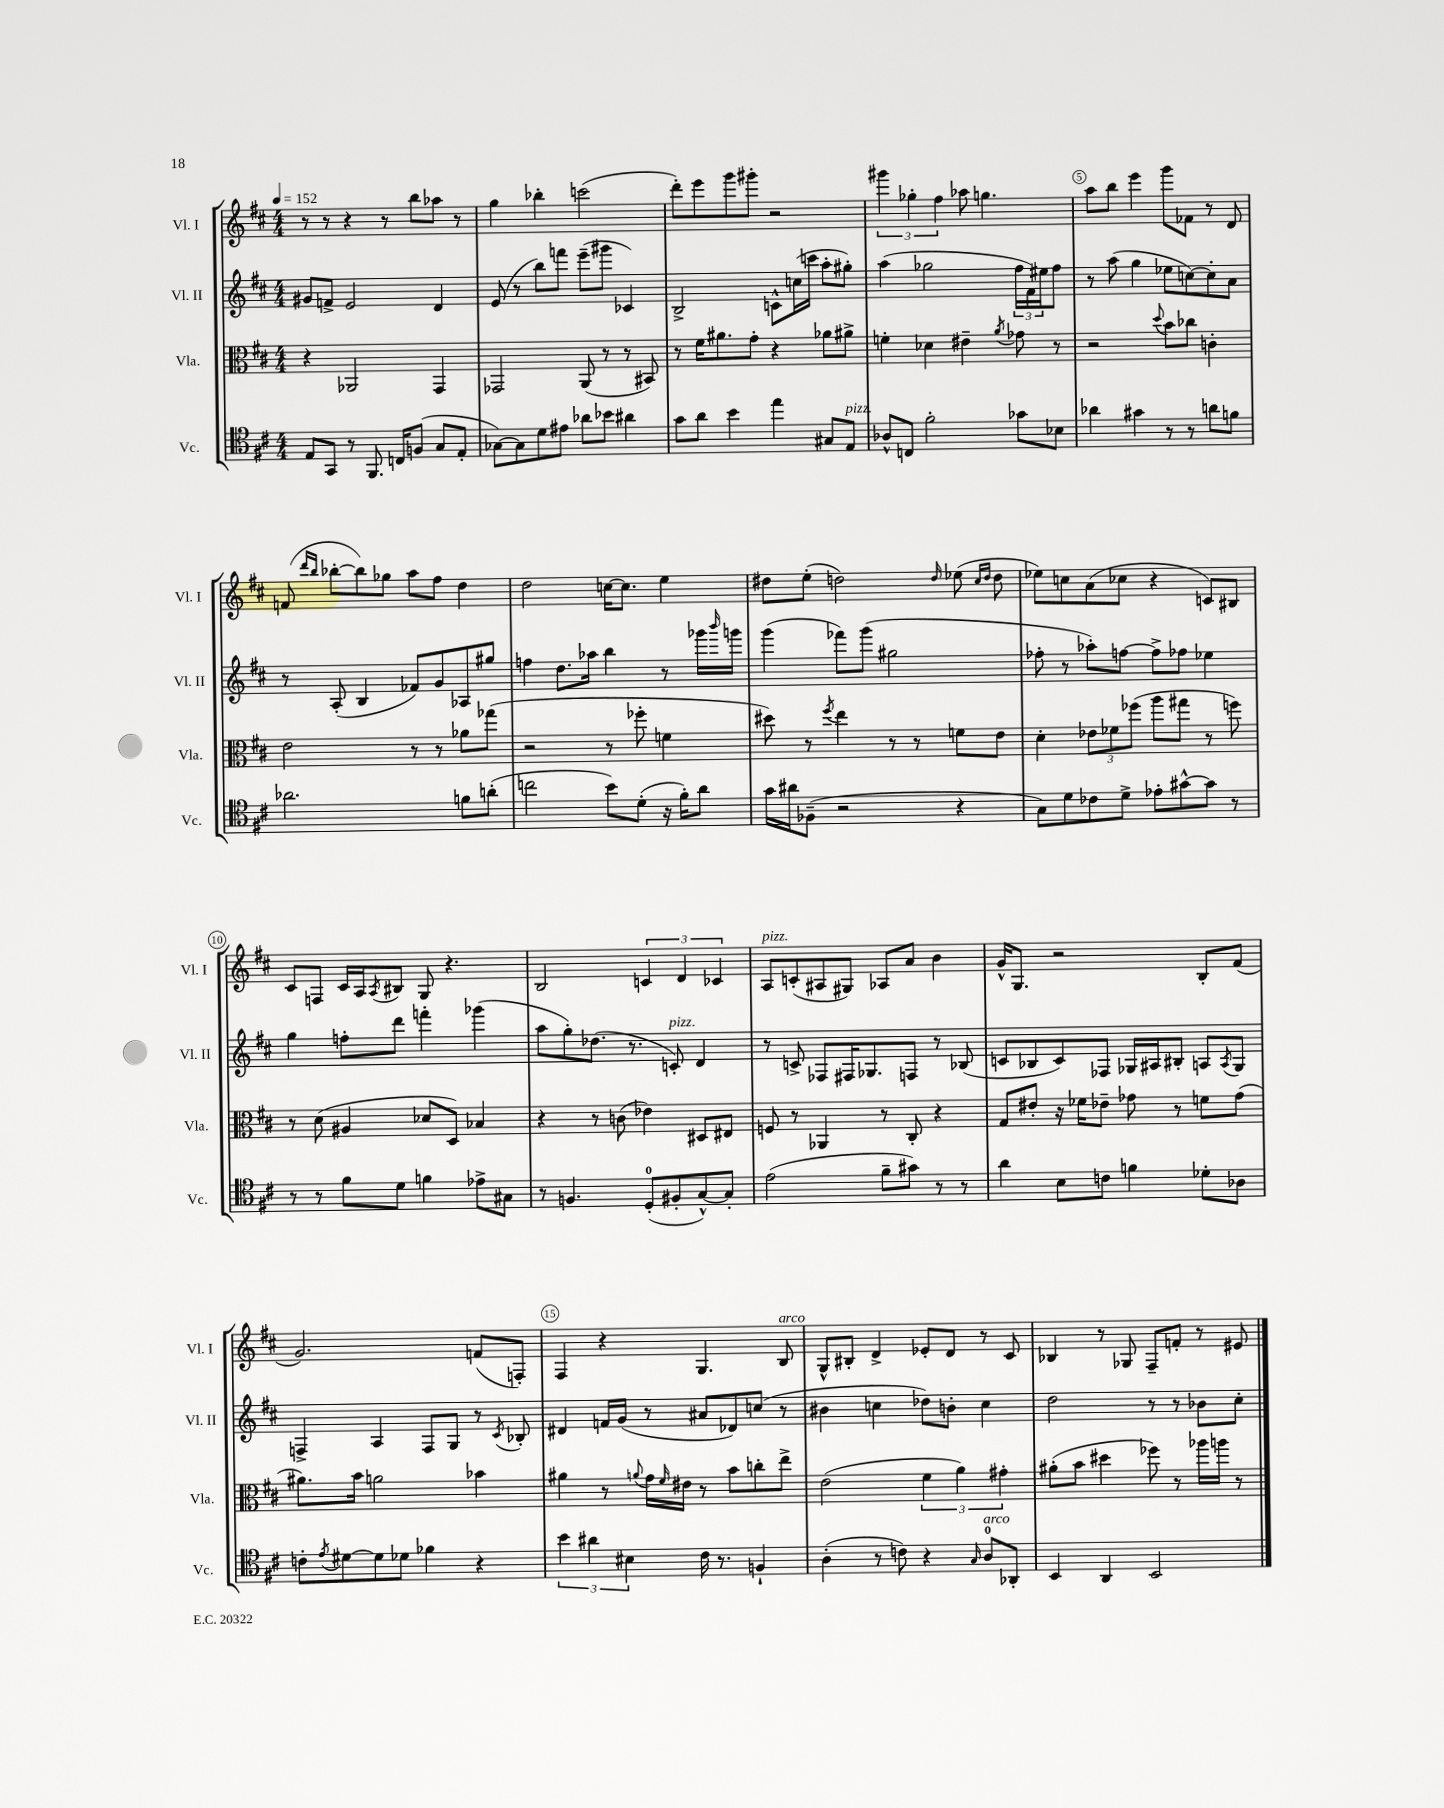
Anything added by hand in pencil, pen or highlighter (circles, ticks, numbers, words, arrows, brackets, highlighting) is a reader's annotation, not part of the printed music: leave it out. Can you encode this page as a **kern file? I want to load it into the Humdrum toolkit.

**kern	**kern	**kern	**kern
*part4	*part3	*part2	*part1
*staff4	*staff3	*staff2	*staff1
*I"Vc.	*I"Vla.	*I"Vl. II	*I"Vl. I
*I'Vc.	*I'Vla.	*I'Vl. II	*I'Vl. I
*clefC4	*clefC3	*clefG2	*clefG2
*k[f#c#]	*k[f#c#]	*k[f#c#]	*k[f#c#]
*M4/4	*M4/4	*M4/4	*M4/4
*MM152	*MM152	*MM152	*MM152
=1	=1	=1	=1
8E/L	4r	8g#X/L	8r
8GG/J	.	8fn^/J	8r
8r	2AA-X/	2e/	4r
8.FF#/	.	.	.
.	.	.	8r
16Cn/KL	.	.	.
(8Fn/J	.	.	8bb\L
8G/L	4GG/	4d/	8aa-X\J
8E'/J	.	.	8r
=2	=2	=2	=2
[8G-X\L)	2GG-X/	(8e/	4gg\
8G-\]	.	8r	.
8d\	.	8bb\L)	4bb-X'\
8e#X\J	.	8fffn\J	.
8a-X\L	(8AA/	(8eee~\L	(2cccn\
8b-X\J	8r	8ggg#X\J	.
4a#X\	8r	4c-X/)	.
.	8BB#X/)	.	.
=3	=3	=3	=3
8g\L	8r	2B^/	8ddd'\L)
8a\J	16f#\KL	.	8eee\
.	8.a#X\	.	.
4b\	.	.	8ggg\
.	8g'\J	.	8ggg#X'\J
4ee\	4r	8cn^^\L	2r
.	.	(16ccn\L	.
.	.	16cccn\JJ	.
8G#X/L	8a-X\L	8aa'\L	.
!LO:TX:a:i:t=pizz.	!	!	!
8E/J	8a#X^\J	8gg#X'\J)	.
=4	=4	=4	=4
8A-X^^/L	4fn'\	(4aa\	6ggg#X\
8Cn/J	.	.	.
.	.	.	6gg-X'\
2f#'\	4d-X\	2gg-X\	.
.	.	.	6ff#\
.	4e#X~\	.	8aa-X\
.	.	.	4.ggn\
.	8qa/	.	.
8g-X\L	8g-X\	24ff#\LL	.
.	.	24f#\)	.
.	.	24ee#X\J	.
8B-X\J	8r	8ff#\J	.
=5	=5	=5	=5
4a-X\	2r	8r	8aa\L
.	.	(8aa\	8bb\J
4g#X\	.	4gg\	4eee\
.	8qqdd/	.	.
8r	8b\L	8ee-X\L	8ggg\L
8r	8cc-X\J	[8ccn\)	8f-X\J
8an\L	4cn'\	8cc'\]	8r
8fn\J	.	8a\J	8d/
!!LO:LB:g=z
=6	=6	=6	=6
2.a-X\	2e\	8r	(8fn/
.	.	.	16qqddd/LL
.	.	.	16qqbb/JJ
.	.	(8A'/	[8bb-X'\L
.	.	4B/	8bb-\])
.	.	.	8gg-X\J
.	8r	8f-X/L)	8aa\L
.	8r	8g/	8ff#\J
8fn\L	8a-X\L	8A-X/	4dd\
(8an'\J	(8gg-X\J	8gg#X/J	.
=7	=7	=7	=7
2ccn\	2r	4ffn\	2dd\
.	.	8.dd\L	.
.	.	16aa-X\Jk	.
8b\L)	8r	4bb\	[16ccn\KL
.	.	.	8.cc\J]
(8d'\J	8ff-X'\	.	.
16r	4fn\	8r	4ee\
16f#'\KL)	.	.	.
8a\J	.	16ggg-X\LL	.
.	.	16qqbbb/	.
.	.	16gggn\JJ	.
=8	=8	=8	=8
16g\LL	8dd#X\)	(4ggg\	8dd#X\L
16a#X\J	.	.	.
(8F-X~\J	8r	.	(8ee'\J
.	8qff#/	.	.
2r	4ee\	8fff-X\L)	2ddn\)
.	.	(8ggg\J	.
.	8r	2gg#X\	.
.	8r	.	.
.	.	.	16qqdd/
4r	8fn\L	.	(8ee-X\
.	.	.	16qqcc#/LL
.	.	.	16qqdd/JJ
.	8e\J	.	8dd\
=9	=9	=9	=9
8G\L)	4d'\	8ff-X'\	8ee-X\L)
8d\	.	8r	8ccn\
8c-X\	12e-X\L	8aa-X'\L)	(8a\
.	12f-X\	.	.
8d^\J	.	[8ffn\J	8cc-X\J
.	(12ff-X\J	.	.
8e-X'\L	8aa\L	8ff^\L]	4r
[8g#X^^\	8gg#X\J	8ff-X\J	.
8g#\J]	8r	4ee-X\	8cn/L)
8r	8ffn\)	.	8B#X/J
!!LO:LB:g=z
=10	=10	=10	=10
8r	8r	4gg\	8c#/L
8r	(8d\	.	8Fn/J
8f#\L	4A#X/	8ffn'\L	16c#/LL
.	.	.	16A/J
.	.	.	8qA/
8d\J	.	8ddd\J	8B#X/J
4fn\	8d-X/L	4fffn'\	8G/
.	8D/J)	.	4.r
8e-X^\L	4B-X/	(4ggg-X\	.
8G#X\J	.	.	.
=11	=11	=11	=11
8r	4r	8aa\L	2B/
4.Fn/	.	8gg'\)	.
.	8r	(8.dd-X\J	.
.	(8cn\	.	.
.	.	8.r	.
(8D'/L	4e-X\)	.	6cn/
!	!	!LO:TX:a:i:t=pizz.	!
8F#X'/	.	8cn'/)	.
.	.	.	6d/
[8G^^/)	8D#X/L	4d/	.
.	.	.	6c-X/
8G'/J]	8E#X/J	.	.
=12	=12	=12	=12
!	!	!	!LO:TX:a:i:t=pizz.
(2e\	8Fn/	8r	8A/L
.	8r	8cn^/	(8cn'/
.	4AA-X/	8F-X/L	8A#X/
.	.	16F#X/K	8G#X/J)
.	.	8.G-X/	.
8f#~\L	8r	.	8A-X/L
8g#X\J)	8C#'/	8Fn/J	8a/J
8r	4r	8r	4b\
8r	.	(8B-X/	.
=13	=13	=13	=13
4a\	8G/L	8cn/L	16g^^/KL
.	.	.	8.G/J
.	8e#X'/J	8B-X/	.
8B\L	16r	8c/)	2r
.	16f-X\KL	.	.
8cn\J	8e-X~\J	8F-X/J	.
4fn\	8g-X\	16G-X/LL	.
.	.	16A#X/J	.
.	8r	8B#X'/J	.
8d-X'\L	8fn\L	8An/L	8B'/L
.	.	8qA/	.
8A-X\J	(8g-\J	8G-/J	(8f#/J
!!LO:LB:g=z
=14	=14	=14	=14
8cn'\L	8.a#X\L)	4Fn^/	2.g/)
8qe/	.	.	.
[8d#X\	.	.	.
.	16b\Jk	.	.
8d#\]	2an\	4A/	.
8d-X\J	.	.	.
4f-X\	.	8F/L	.
.	.	8G/J	.
4r	4b-X\	8r	(8fn/L
.	.	8qc#/	.
.	.	8B-X'/	8Fn'/J)
=15	=15	=15	=15
6b\	4a#X\	4d#X/	4F#/
6a#X\	.	.	.
.	8r	16fn/LL	4r
.	.	(16g/JJ	.
6B#X\	.	.	.
.	8qqan/	.	.
.	16g\LL	8r	.
.	16qqf#/	.	.
.	16e#X\JJ	.	.
16c#\	8r	8a#X/L	4.G/
8.r	.	.	.
.	8b\L	8d-X/)	.
4Fn`/	8ccn'\	(8ccn/J	.
!	!	!	!LO:TX:a:i:t=arco
.	8ee^\J	8r	8B/
=16	=16	=16	=16
(4A'\	(2e\	4b#X\	8G^^/L
.	.	.	8B#X'/J
8r	.	4ccn\	4d^/
8cn\)	.	.	.
4r	6f#\	8dd-X\L)	8e-X'/L
.	.	8bn'\J	8d/J
.	6a\)	.	.
16qqG/	.	.	.
!LO:TX:a:i:t=arco	!	!	!
8A/L	.	4cc\	8r
.	6g#X'\	.	.
8AA-X'/J	.	.	8c#/
=17	=17	=17	=17
4BB/	(8a#X'\L	2dd\	4B-X/
.	8b\J	.	.
4AA/	4dd#X\	.	8r
.	.	.	8G-X/
2BB/	8ff-X\)	8r	8F#~/L
.	8r	8r	8fn'/J
.	16aa-X\LL	8b-X\L	8r
.	16aan\JJ	.	.
.	8r	8cc#'\J	8e#X/
==	==	==	==
*-	*-	*-	*-
